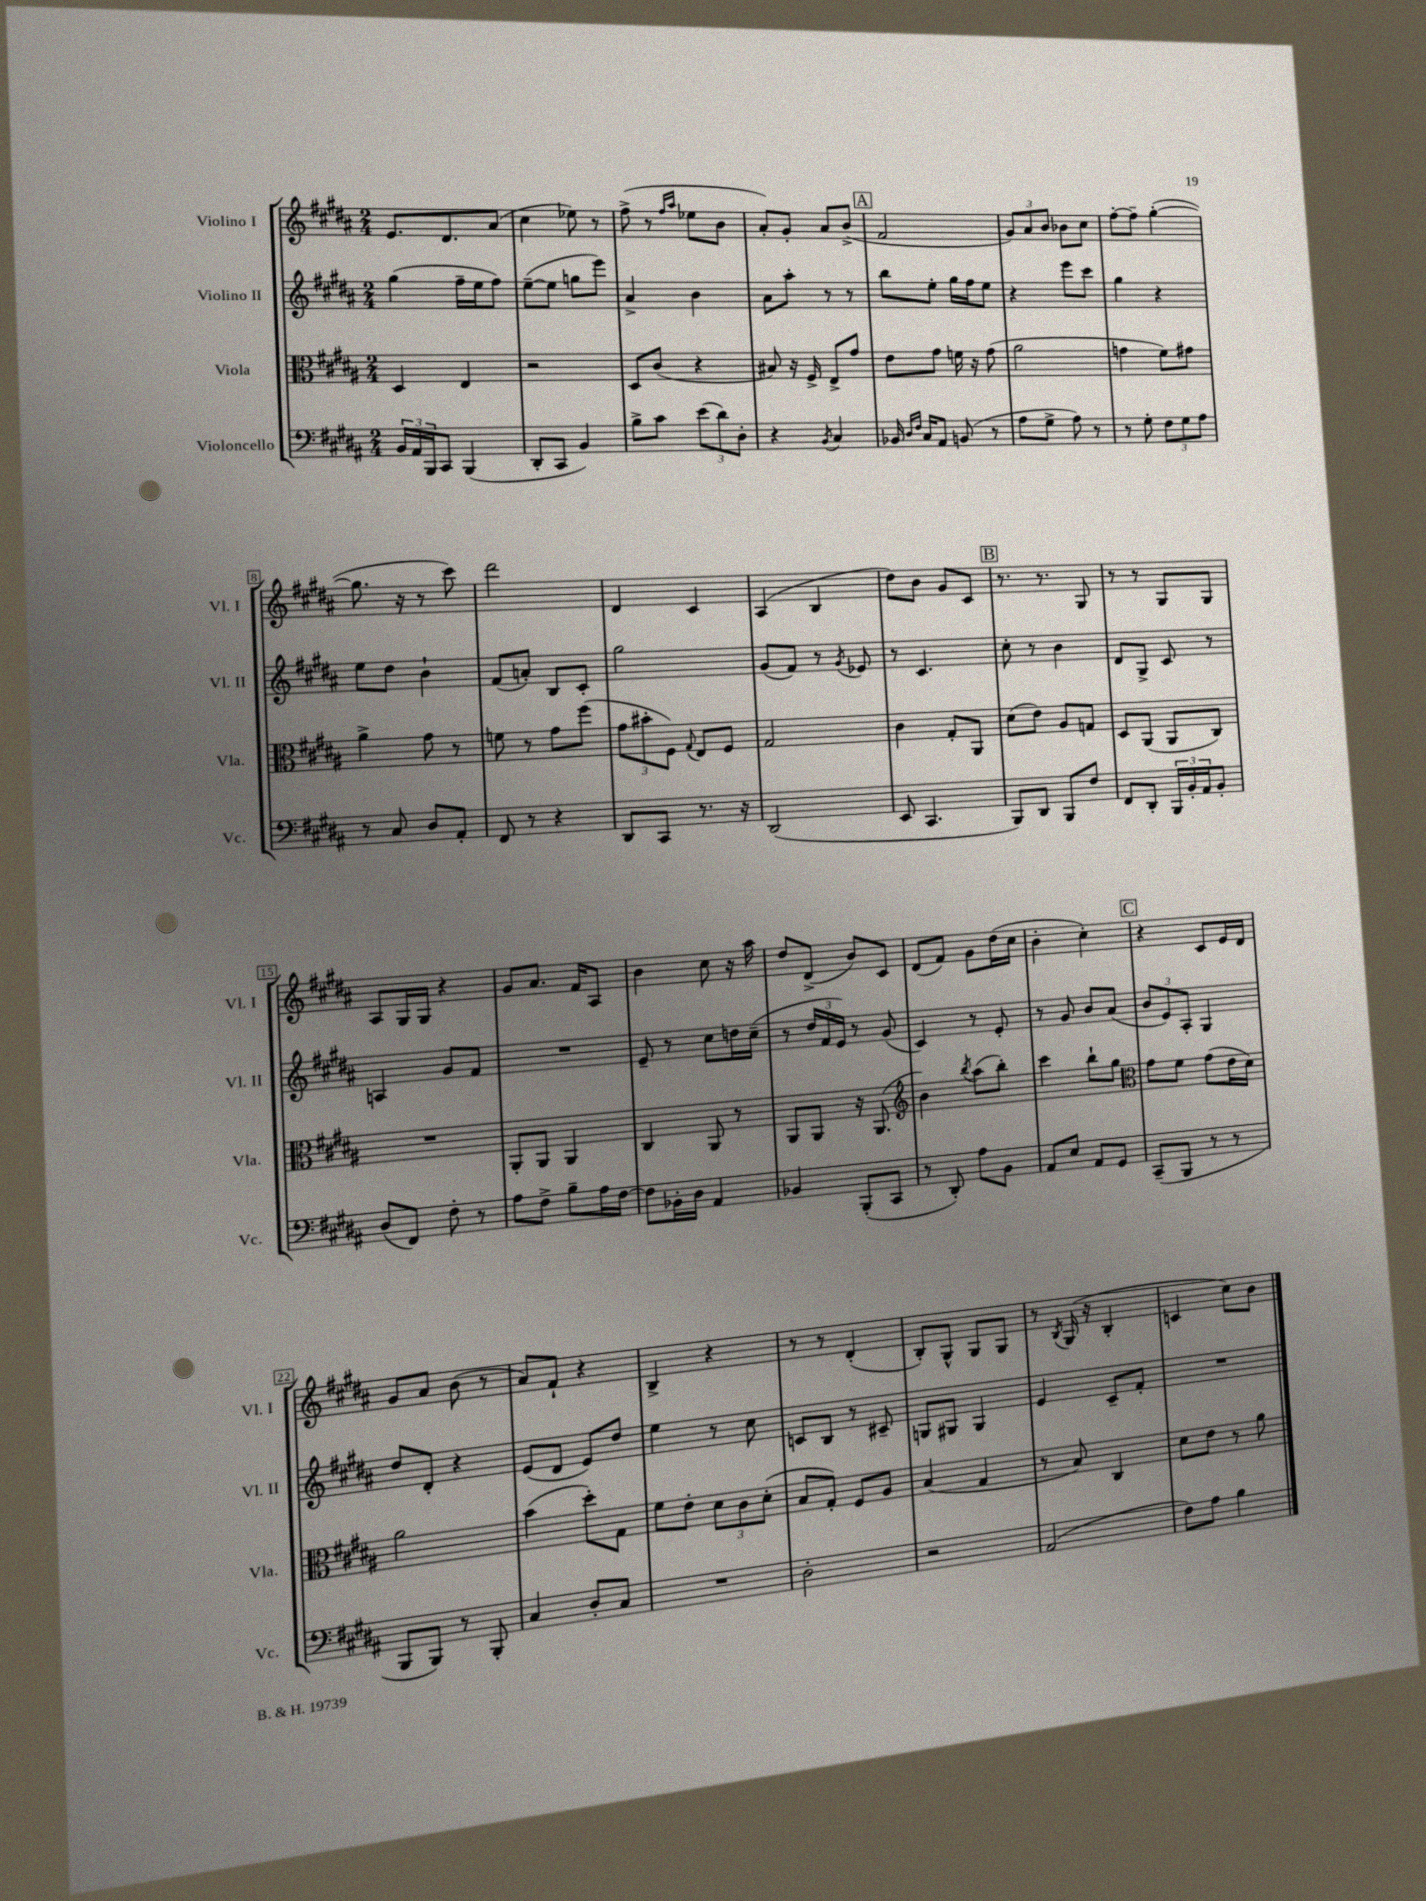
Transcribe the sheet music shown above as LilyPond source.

<<
\new StaffGroup <<
\new Staff = "s0" \with { instrumentName = "Violino I" shortInstrumentName = "Vl. I" } {
    \clef treble \key b \major \numericTimeSignature \time 2/4
    e'8. dis'8. ais'8( |
    cis''4 ees''8) r8 |
    fis''8->( r8 \grace { fis''16 ais''16 } ees''8 b'8 |
    ais'8-.) gis'8-. ais'8 b'8->( |
    \mark \markup { \box "A" } fis'2 |
    \tuplet 3/2 { gis'8) ais'8 b'8 } bes'8 cis''8 |
    fis''8~-. fis''8-- gis''4~-.( |
    gis''8. r16 r8 cis'''8) |
    dis'''2 |
    dis'4 cis'4 |
    ais4( b4 |
    dis''8) b'8 gis'8 cis'8 |
    \mark \markup { \box "B" } r8. r8. gis8 |
    r8 r8 gis8 gis8 |
    ais8 gis16 gis16 r4 |
    gis'8 ais'8. fis'16 ais8 |
    b'4 cis''8 r16 ais''16 |
    dis''8 dis'8->( b'8) cis'8 |
    dis'8( fis'8) gis'8 dis''16( cis''16 |
    b'4-. cis''4-.) |
    \mark \markup { \box "C" } r4 cis'8 e'16 dis'16 |
    gis'8 ais'8 b'8( r8 |
    ais'8) fis'8-! r4 |
    b4-> r4 |
    r8 r8 dis'4-.( |
    b8-.) gis8-^ gis8 gis8 |
    r8 \acciaccatura { b8 } gis16( r16 b4-. |
    c'4 cis''8) b'8 \bar "|." |
}
\new Staff = "s1" \with { instrumentName = "Violino II" shortInstrumentName = "Vl. II" } {
    \clef treble \key b \major \numericTimeSignature \time 2/4
    gis''4( fis''16-- e''16 fis''8) |
    e''8~--( e''8 g''8 e'''8) |
    ais'4-> b'4 |
    ais'8 ais''8-. r8 r8 |
    \mark \markup { \box "A" } b''8 e''8-. gis''16 fis''16 e''8 |
    r4 e'''8 cis'''8 |
    gis''4 r4 |
    e''8 dis''8 b'4-! |
    fis'8( a'8-.) b8 cis'8-. |
    gis''2 |
    gis'8( fis'8) r8 \acciaccatura { gis'8 } ees'8 |
    r8 cis'4. |
    \mark \markup { \box "B" } cis''8-. r8 b'4 |
    dis'8 gis8-> cis'8 r8 |
    a4 gis'8 fis'8 |
    R2 |
    e'8-- r8 cis''8 d''16 cis''16--( |
    r8 \tuplet 3/2 { dis''16 fis'16 e'16) } r8 gis'8( |
    cis'4) r8 e'8-. |
    r8 gis'8 b'8 ais'8( |
    \mark \markup { \box "C" } \tuplet 3/2 { b'8 e'8) ais8-. } gis4 |
    dis''8 dis'8-. r4 |
    e'8( dis'8 e'8) dis''8 |
    e''4 r8 cis''8 |
    c'8 b8 r8 cis'8-- |
    g8 gis8 gis4 |
    e'4 cis'8-- fis'8-. |
    R2 \bar "|." |
}
\new Staff = "s2" \with { instrumentName = "Viola" shortInstrumentName = "Vla." } {
    \clef alto \key b \major \numericTimeSignature \time 2/4
    dis4 e4 |
    r2 |
    dis8 cis'8( r4 |
    bis8) r16 fis16-> e8-> gis'8 |
    \mark \markup { \box "A" } e'8 gis'8 f'16 r16 gis'8( |
    ais'2 |
    g'4 fis'8) gis'8 |
    ais'4-> gis'8 r8 |
    f'8 r8 gis'8 fis''8( |
    \tuplet 3/2 { gis'8 bis'8-. fis8) } \appoggiatura { gis8 } e8 fis8 |
    gis2 |
    cis'4 gis8-. ais,8 |
    \mark \markup { \box "B" } dis'8( e'8) ais8 g8 |
    dis8 ais,8( ais,8 cis8) |
    R2 |
    ais,8-. ais,8 ais,4 |
    cis4 ais,8 r8 |
    ais,8 ais,8 r16 ais,8.( |
    \clef treble b'4) \acciaccatura { b''8 } ais''8( b''8-.) |
    cis'''4 b''8-! gis''8 |
    \mark \markup { \box "C" } \clef alto gis'8 fis'8 gis'8( e'16 dis'16) |
    ais'2 |
    b'4( dis''8-.) gis8 |
    fis'8 e'8-. \tuplet 3/2 { dis'8 cis'8 dis'8-.( } |
    b8 gis8-.) fis8 ais8 |
    b4( gis4 |
    r8 b8) cis4 |
    dis'8 e'8 r8 ais'8 \bar "|." |
}
\new Staff = "s3" \with { instrumentName = "Violoncello" shortInstrumentName = "Vc." } {
    \clef bass \key b \major \numericTimeSignature \time 2/4
    \tuplet 3/2 { b,16 ais,16 b,,16 } cis,8 b,,4( |
    dis,8-. cis,8 b,4) |
    b8-> cis'8 \tuplet 3/2 { e'8( dis'8) dis8-. } |
    r4 \acciaccatura { b,8 } cis4 |
    \mark \markup { \box "A" } bes,16 \grace { dis16 fis16 } cis16 ais,8 b,8( r8 |
    ais8 gis8-> ais8) r8 |
    r8 gis8-. \tuplet 3/2 { fis8 gis8 ais8 } |
    r8 cis8 dis8 ais,8-. |
    fis,8 r8 r4 |
    dis,8 cis,8 r8. r16 |
    dis,2( |
    e,8 cis,4. |
    \mark \markup { \box "B" } b,,8) dis,8 b,,8 fis8 |
    fis,8 dis,8-. \tuplet 3/2 { b,,16 b,16-. ais,16 } b,8-. |
    dis8( fis,8) fis8-. r8 |
    ais8 fis8-> b8-- ais16 fis16~ |
    fis8 bes,16-. dis16 ais,4 |
    bes,4 b,,8-.( cis,8 |
    r8 dis,8-.) ais8 b,8 |
    ais,8 e8 ais,8 gis,8 |
    \mark \markup { \box "C" } cis,8--( b,,8 r8 r8 |
    b,,8 b,,8) r8 b,,8-. |
    cis4 dis8-. cis8 |
    R2 |
    dis2-. |
    r2 |
    ais,2( |
    fis8) ais8 b4 \bar "|." |
}
>>
>>
\layout { \context { \Score \override BarNumber.stencil = #(make-stencil-boxer 0.1 0.3 ly:text-interface::print) } }
